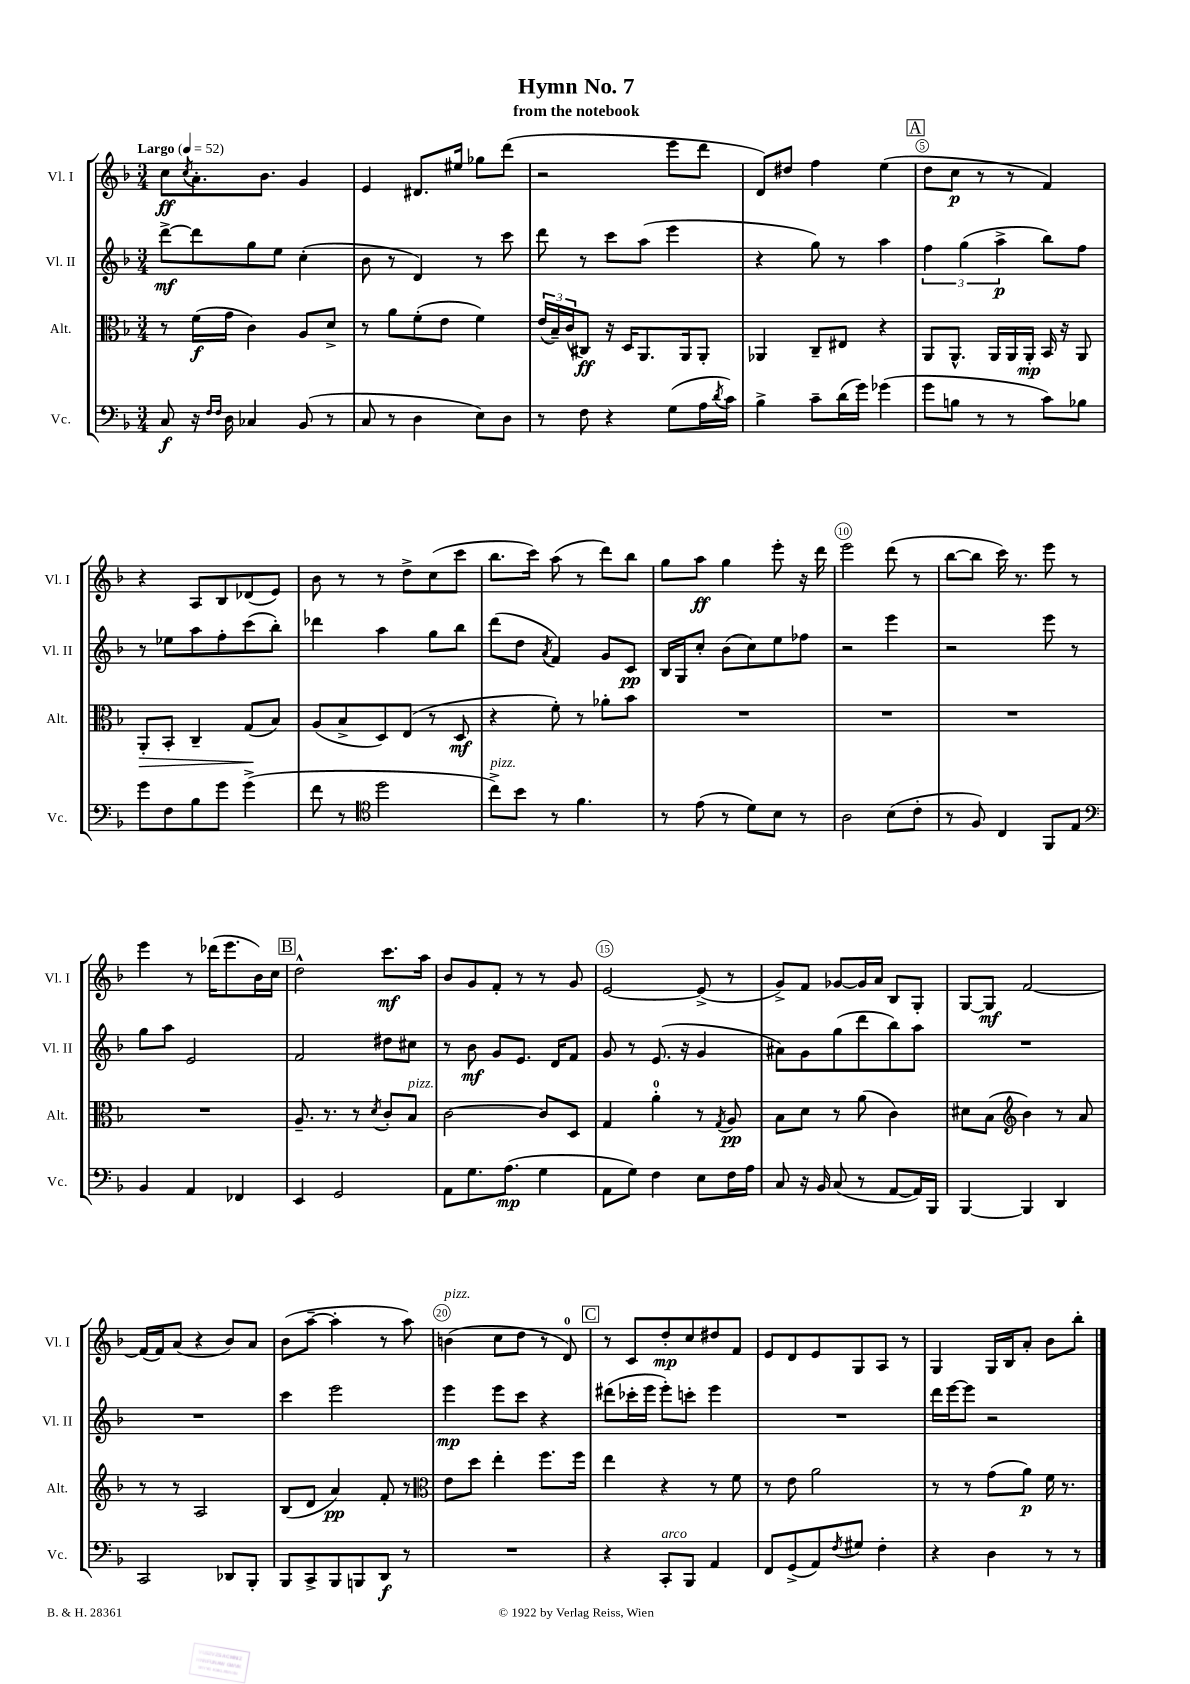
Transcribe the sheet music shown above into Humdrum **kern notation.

**kern	**kern	**kern	**kern
*staff4	*staff3	*staff2	*staff1
*clefF4	*clefC3	*clefG2	*clefG2
*k[b-]	*k[b-]	*k[b-]	*k[b-]
*M3/4	*M3/4	*M3/4	*M3/4
*MM52	*MM52	*MM52	*MM52
8C/	8r	[8ddd^\L	8cc\L
.	.	.	8qcc/
16r	(16f\LL	8ddd\]	8.a'\
16qqF/LL	.	.	.
16qqF/JJ	.	.	.
16D\	16g\JJ	.	.
4C-/	4c\)	8gg\	.
.	.	.	8.b-\J
.	.	8ee\J	.
(8BB-/	8A/L	(4cc'\	4g/
8r	8d^/J	.	.
=	=	=	=
8C/	8r	8b-\	4e/
8r	8a\L	8r	.
4D\	(8f'\	4d/)	8.d#/L
.	8e\J	.	.
.	.	.	16ee#/Jk
8E\L)	4f\)	8r	8gg-\L
8D\J	.	8ccc\	(8ddd\J
=	=	=	=
8r	(24e/LL	8ddd\	2r
.	24B-~/)	.	.
.	(24c/J	.	.
8F\	8C#/J)	8r	.
4r	16r	8ccc\L	.
.	16D/LK	.	.
.	8.AA/	(8aa\J	.
(8G\L	.	4eee\	8eee\L
.	16AA/k	.	.
16A\L	8AA'/J	.	8ddd\J
8qd/	.	.	.
16c\JJ)	.	.	.
=	=	=	=
4B-^\	4AA-/	4r	8d/L)
.	.	.	8dd#/J
8c~\L	8C~/L	8gg\)	4ff\
(16d\L	8E#/J	8r	.
16g\JJ)	.	.	.
(4g-\	4r	4aa\	(4ee\
=	=	=	=
8g\L	8AA/L	6ff\	8dd\L
8B\J	8.AA^^/J	.	8cc\J
.	.	(6gg\	.
8r	.	.	8r
.	16AA/LL	.	.
.	.	6aa^\	.
8r	16AA/	.	8r
.	16AA'/JJ	.	.
8c\L)	16BB-/	8bb-\L)	4f/)
.	16r	.	.
8B-\J	8AA/	8ff\J	.
=	=	=	=
8g\L	8AA'/L	8r	4r
8F\	8BB-'/J	8ee-\L	.
8B-\	4C~/	8aa\	8A/L
8g\J	.	8ff'\	8B-/
(4g^\	(8G/L	(8ccc\	(8d-/
.	8B-/J)	8bb-'\J)	8e/J)
=	=	=	=
8f\	(8A/L	4ddd-\	8b-\
8r	8B-^/	.	8r
*clefC4	*	*	*
2dd\	8D/)	4aa\	8r
.	(8E/J	.	8dd^\L
.	8r	8gg\L	(8cc\
.	8D/	8bb-\J	8ccc\J
=	=	=	=
8cc^\L)	4r	(8ddd\L	8.bb-\L
8b-\J	.	8dd\J	.
.	.	.	16ccc\Jk)
.	.	8qa/	.
8r	8f'\)	4f/)	(8aa\
4.f\	8r	.	8r
.	8a-'\L	8g/L	8ddd\L)
.	8b-\J	8c/J	8bb-\J
=	=	=	=
8r	2.r	16B-/LL	8gg\L
.	.	16G/J	.
(8e\	.	8cc'/J	8aa\J
8r	.	(8b-\L	4gg\
8d\L)	.	8cc\)	.
8B-\J	.	8ee\	8eee'\
8r	.	8ff-\J	16r
.	.	.	16ddd\
=	=	=	=
2A\	2.r	2r	2eee\
(8B-\L	.	4eee\	(8ddd\
8c'\J	.	.	8r
=	=	=	=
8r	2.r	2r	[8bb-\L
8F/)	.	.	8bb-\]J
4C/	.	.	16ccc\)
.	.	.	8.r
8FF/L	.	8eee\	8eee\
8E/J	.	8r	8r
=	=	=	=
*clefF4	*	*	*
4BB-/	2.r	8gg\L	4eee\
.	.	8aa\J	.
4AA/	.	2e/	8r
.	.	.	(16ddd-\LK
.	.	.	8.eee\
4FF-/	.	.	.
.	.	.	16b-\L)
.	.	.	16cc\JJ
=	=	=	=
4EE/	8.A~/	2f/	2dd^^\
.	8.r	.	.
2GG/	.	.	.
.	8r	.	.
.	8qd/	.	.
.	8c'/L	8dd#\L	8.ccc\L
.	8B-/J	8cc#\J	.
.	.	.	16aa\Jk
=	=	=	=
8AA\L	[2c\	8r	8b-/L
8.G\	.	8b-\	8g/
.	.	8g/L	8f'/J
(8.A\J	.	.	.
.	.	8.e/J	8r
4G\	8c/]L	.	8r
.	.	16d/LK	.
.	8D/J	8f/J	8g/
=	=	=	=
8AA\L	4G/	8g/	[2e/
8G\J)	.	8r	.
4F\	4a'\	(8.e/	.
.	.	16r	.
8E\L	8r	4g/	(8e^/]
.	8qG/	.	.
16F\L	8A/	.	8r
16A\JJ	.	.	.
=	=	=	=
8C/	8B-\L	8a#\L)	8g^/L)
16r	8d\J	8g\	8f/J
16BB-/	.	.	.
(8C/	8r	(8gg\	[8g-/L
8r	(8a\	8ddd\	16g-/]L
.	.	.	16a/JJ
[8AA/L	4c\)	8bb-\)	8B-/L
16AA/]L)	.	8aa\J	8G'/J
16BBB-/JJ	.	.	.
=	=	=	=
[4BBB-/	8d#\L	2.r	[8G/L
.	(8B-\J	.	8G/]J
*	*clefG2	*	*
4BBB-/]	4b-\)	.	[2f/
4DD/	8r	.	.
.	8a/	.	.
=	=	=	=
2CC/	8r	2.r	(16f/]LL
.	.	.	16f/J)
.	8r	.	(8a/J
.	2A/	.	4r
8DD-/L	.	.	8b-/L)
8BBB-'/J	.	.	8a/J
=	=	=	=
8BBB-/L	(8B-/L	4ccc\	(8b-\L
8CC^/	8d/J	.	[8aa~\J
8BBB-/	4a/)	2eee\	4aa'\]
8BBB/	.	.	.
8DD/J	8f'/	.	8r
8r	8r	.	8aa\)
=	=	=	=
*	*clefC3	*	*
2.r	8e\L	4eee\	(4b\
.	8dd\J	.	.
.	4ee'\	8eee\L	8cc\L
.	.	8ccc\J	8dd\J
.	8.ff\L	4r	8r
.	.	.	8d/)
.	16ff\Jk	.	.
=	=	=	=
4r	4ee\	(8ddd#\L	8r
.	.	16ccc-'\L	8c/L
.	.	16eee\JJ	.
8CC'/L	4r	8eee'\L)	8dd'/
8BBB-/J	.	8ccc'\J	8cc/
4AA/	8r	4eee\	8dd#/
.	8f\	.	8f/J
=	=	=	=
8FF/L	8r	2.r	8e/L
(8GG^/	8e\	.	8d/
8AA/)	2a\	.	8e/
8qF/	.	.	.
8G#/J	.	.	8G/
4F'\	.	.	8A/J
.	.	.	8r
=	=	=	=
4r	8r	16ddd\LL	4G/
.	.	[16eee\J	.
.	8r	8eee\]J	.
4D\	(8g\L	2r	16G/LL
.	.	.	16B-/J
.	8a\J)	.	8a'/J
8r	16f\	.	8b-\L
.	8.r	.	.
8r	.	.	8bb-'\J
==	==	==	==
*-	*-	*-	*-
